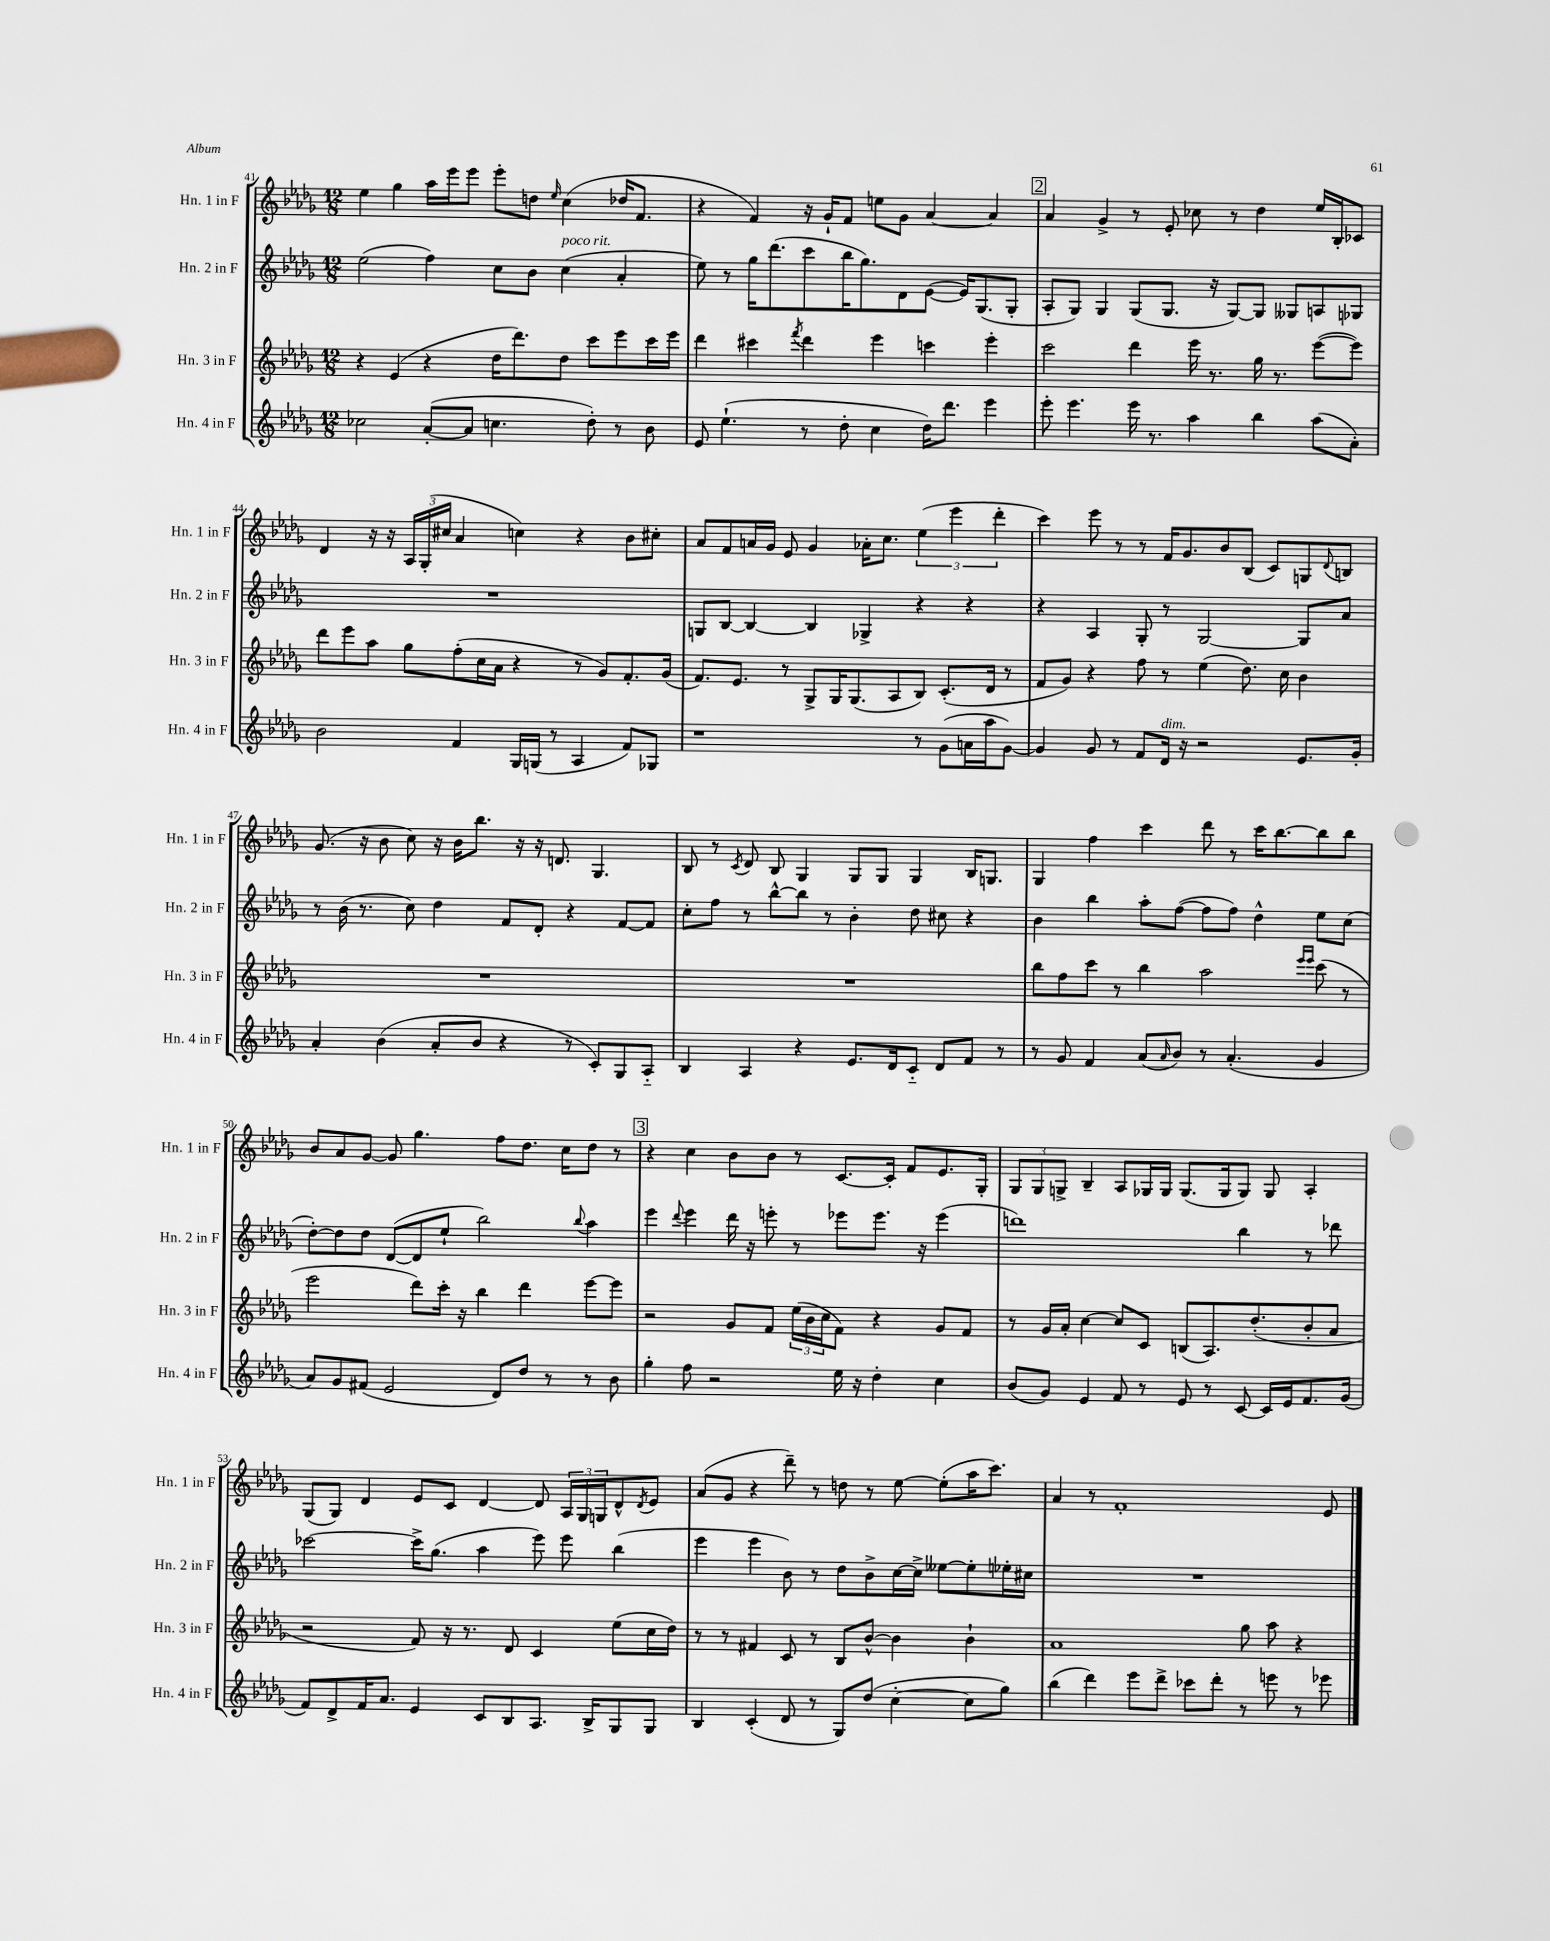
<<
\new StaffGroup <<
\new Staff = "s0" \with { instrumentName = "Hn. 1 in F" shortInstrumentName = "Hn. 1 in F" } {
    \clef treble \key des \major \numericTimeSignature \time 12/8
    ees''4 ges''4 aes''16 ees'''16 ees'''8 ees'''8-. d''8 \grace { ees''16 } c''4( des''16 f'8. |
    r4 f'4) r16 ges'16-! f'8 e''8 ges'8 aes'4~ aes'4 |
    \mark \markup { \box "2" } aes'4 ges'4-> r8 ees'8-. ces''8 r8 des''4 ees''16 bes16-. ces'8 |
    des'4 r16 r16 \tuplet 3/2 { aes16 ges16-.( cis''16 } aes'4 c''4) r4 bes'8 cis''8-. |
    aes'8 f'8 a'16 ges'16 ees'8 ges'4 aes'16-. c''8. \tuplet 3/2 { ees''4( ees'''4 des'''4-. } |
    c'''4) ees'''8 r8 r8 f'16 ges'8. bes'8 bes8( c'8) g8 \appoggiatura { des'8 } b8 |
    ges'8.( r16 bes'8 c''8) r16 bes'16 bes''8. r16 r16 d'8. ges4. |
    bes8 r8 \acciaccatura { c'8 } des'8 bes8 ges4 ges8 ges8 ges4 bes16 g8. |
    ges4 f''4 c'''4 des'''8 r8 c'''16 bes''8.~ bes''8 bes''8 |
    bes'8 aes'8 ges'8~ ges'8 ges''4. f''8 des''8. c''16 des''8 r8 |
    \mark \markup { \box "3" } r4 c''4 bes'8 bes'8 r8 c'8.~ c'16-. f'8 ees'8. ges16-. |
    \tuplet 3/2 { ges8 ges8 g8-> } bes4-- aes8 ges16 ges16 ges8.( ges16 ges8) ges8 aes4-. |
    ges8( ges8) des'4 ees'8 c'8 des'4~ des'8 \tuplet 3/2 { aes16 ges16 g16 } des'8-^ \acciaccatura { des'8 } ees'8 |
    aes'8( ges'8 r4 des'''8--) r8 d''8 r8 ees''8~ ees''8-.( aes''16 c'''8.) |
    aes'4 r8 f'1-. ees'8 \bar "|." |
}
\new Staff = "s1" \with { instrumentName = "Hn. 2 in F" shortInstrumentName = "Hn. 2 in F" } {
    \clef treble \key des \major \numericTimeSignature \time 12/8
    ees''2( f''4) c''8 bes'8 c''4^\markup { \italic "poco rit." }( aes'4-. |
    ees''8) r8 ges''16 des'''8.( c'''8 bes''16 ges''8.) des'8 ees'8~( ees'16) ges8.( ges8-. |
    \mark \markup { \box "2" } aes8-. ges8) ges4 ges8( ges8. r16 ges8~) ges8 geses8 a8 ges8 |
    R1. |
    g8 bes8~ bes4~ bes4 ges4-> r4 r4 |
    r4 aes4 ges8-. r8 ges2~ ges8 aes'8 |
    r8 bes'16( r8. c''8) des''4 f'8 des'8-. r4 f'8~ f'8 |
    c''8-. f''8 r8 bes''8~-^ bes''8 r8 bes'4-. des''8 cis''8 r4 |
    bes'4 bes''4 aes''8-. f''8~( f''8 f''8) des''4-^ ees''8 c''8( |
    des''8~-.) des''8 des''8 des'8~( des'8 ees''8-! bes''2) \appoggiatura { bes''8 } aes''4 |
    \mark \markup { \box "3" } ees'''4 \appoggiatura { des'''8 } ees'''4 des'''16 r16 e'''8-. r8 ees'''8 ees'''8. r16 ees'''4( |
    d'''1) bes''4 r8 des'''8 |
    ces'''2~ ces'''16-> ges''8.( aes''4 ees'''8) ees'''8 bes''4( |
    ees'''4 ees'''4 bes'8) r8 des''8 bes'8-> c''16~ c''16-> eeses''8~ eeses''8-. ees''16-. cis''16 |
    R1. \bar "|." |
}
\new Staff = "s2" \with { instrumentName = "Hn. 3 in F" shortInstrumentName = "Hn. 3 in F" } {
    \clef treble \key des \major \numericTimeSignature \time 12/8
    r4 ees'4( r4 des''16 des'''8.) des''8 c'''8 ees'''8 c'''16 ees'''16 |
    des'''4 cis'''4 \acciaccatura { f'''8 } des'''4 ees'''4 c'''4 ees'''4-. |
    \mark \markup { \box "2" } c'''2 des'''4 ees'''16 r8. ges''16 r8. ees'''8~( ees'''8) |
    des'''8 ees'''8 aes''8 ges''8 f''8-.( c''16 aes'16 r4 r8 ges'8) f'8.-. ges'16( |
    f'8.) ees'8. r8 ges8-> ges16 ges8.( aes8 bes8) c'8.-.( des'16 r8 |
    f'8 ges'8) r4 f''8 r8 ees''4( des''8.) c''16 bes'4 |
    R1. |
    R1. |
    bes''8 f''8 c'''8 r8 bes''4 aes''2 \grace { ees'''16 ees'''16 } c'''8( r8 |
    ees'''2 des'''8) c'''16-. r16 bes''4 des'''4 ees'''8~ ees'''8 |
    \mark \markup { \box "3" } r2 ges'8 f'8 \tuplet 3/2 { ees''16( bes'16 c''16 } f'8) r4 ges'8 f'8 |
    r8 ges'16 aes'16-. c''4~ c''8 c'8 b8( aes8.) des''8.-.( bes'8-. aes'8 |
    r2 f'8) r16 r8. des'8 c'4 ees''8( c''16 des''16) |
    r8 r8 fis'4 c'8 r8 bes8 bes'8~-^ bes'4 bes'4-! |
    aes'1 ges''8 aes''8 r4 \bar "|." |
}
\new Staff = "s3" \with { instrumentName = "Hn. 4 in F" shortInstrumentName = "Hn. 4 in F" } {
    \clef treble \key des \major \numericTimeSignature \time 12/8
    ces''2 aes'8~-.( aes'8 c''4. des''8-.) r8 bes'8 |
    ees'8 ees''4.-!( r8 des''8-. c''4 des''16) des'''8. ees'''4 |
    \mark \markup { \box "2" } ees'''8-. ees'''4. ees'''16 r8. aes''4 bes''4 aes''8( aes'8-.) |
    bes'2 f'4 ges16 g16( r8 aes4 f'8) ges8 |
    r1 r8 ges'8( a'16 aes''16 ges'8~) |
    ges'4 ges'8 r8 f'8 des'16^\markup { \italic "dim." } r16 r2 ees'8. ges'16-. |
    aes'4-. bes'4( aes'8-. bes'8 r4 r8 c'8-.) ges8 aes8-_ |
    bes4 aes4 r4 ees'8. des'16 c'8-_ des'8 f'8 r8 |
    r8 ges'8 f'4 aes'8( \grace { aes'16 } bes'8) r8 aes'4.-.( ges'4 |
    aes'8) ges'8 fis'8( ees'2 des'8) des''8 r8 r8 bes'8 |
    \mark \markup { \box "3" } ges''4-. f''8 r2 ees''16 r16 des''4-. c''4 |
    bes'8( ges'8) ees'4 f'8 r8 ees'8 r8 c'8~ c'16 ees'16 f'8. ges'16( |
    f'8) des'8-> f'16 aes'8. ees'4 c'8 bes8 aes8. bes16-> ges8 ges8 |
    bes4 c'4-.( des'8 r8 ges8) des''8( c''4~-. c''8 ges''8) |
    bes''4( des'''4) ees'''8 des'''8-> ces'''8 des'''8-. r8 e'''8 r8 ees'''8 \bar "|." |
}
>>
>>
\layout { \context { \Score currentBarNumber = #41 } }
